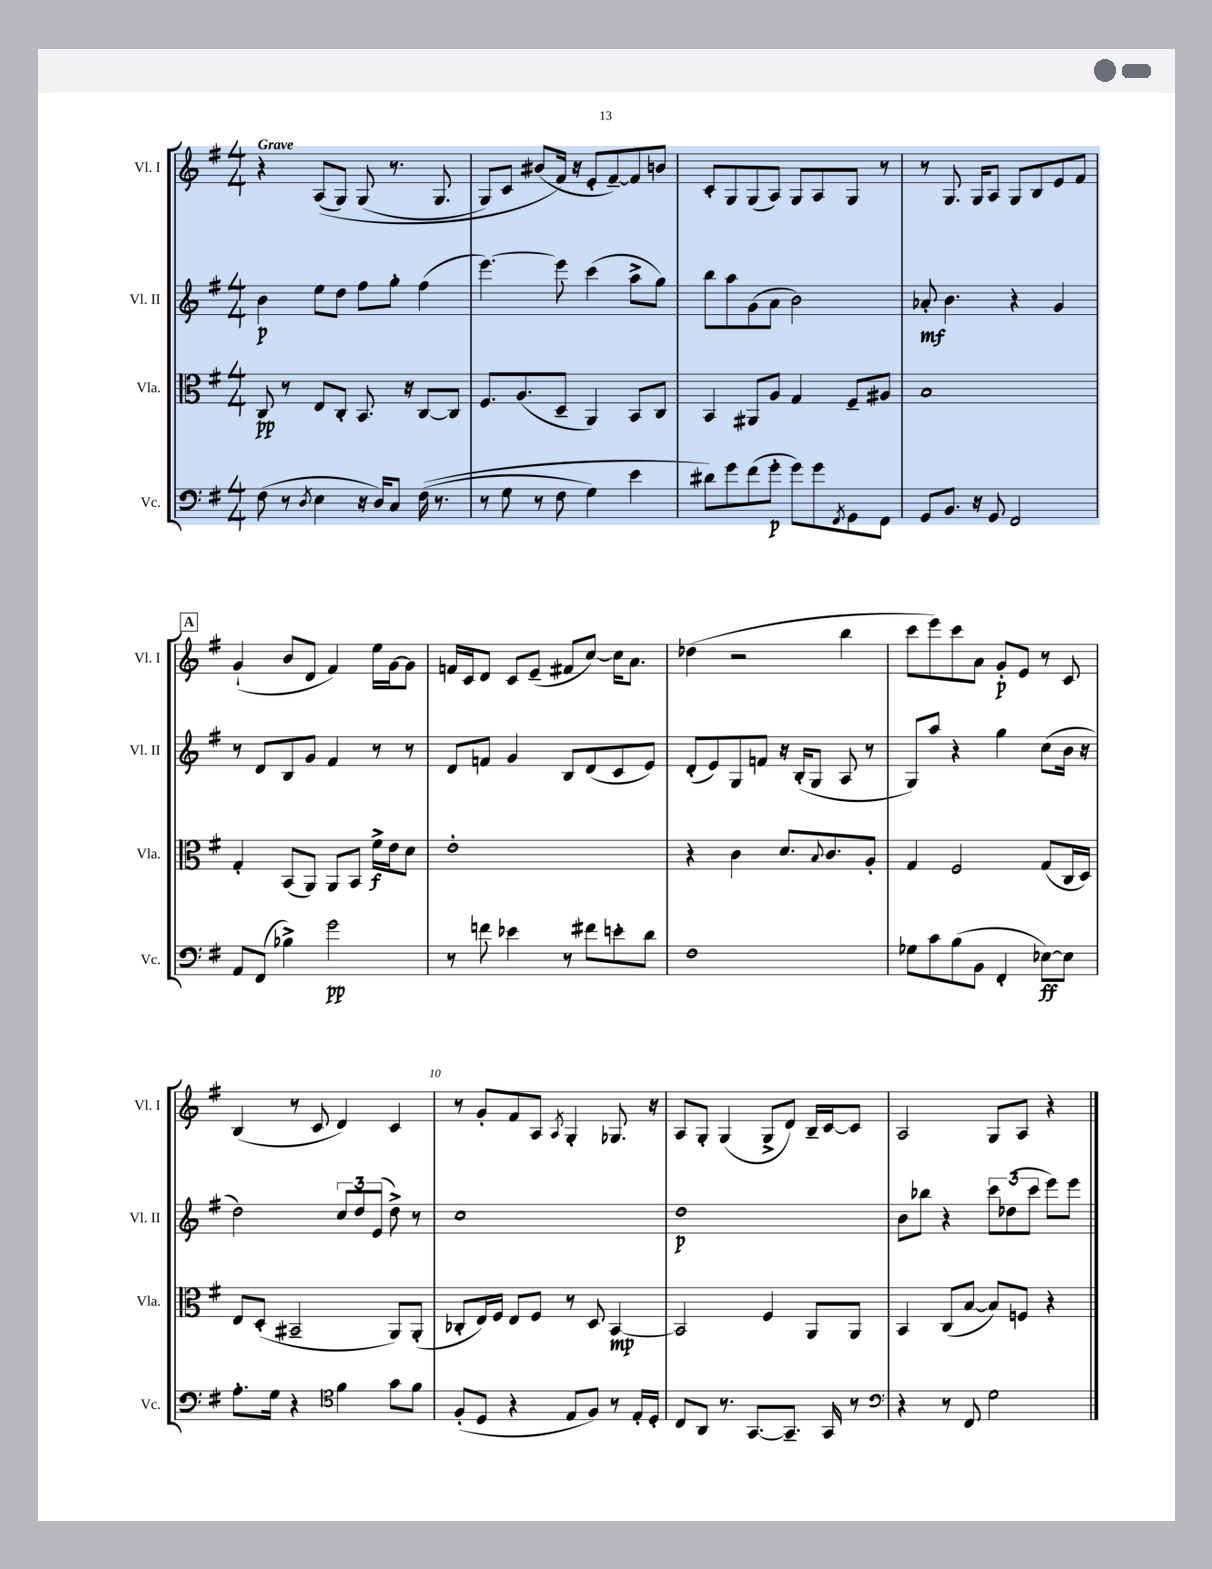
<<
\new StaffGroup <<
\new Staff = "s0" \with { instrumentName = "Vl. I" shortInstrumentName = "Vl. I" } {
    \clef treble \key g \major \numericTimeSignature \time 4/4 \tempo "Grave"
    r4 a8(\( g8) g8( r8. g8. |
    g8) c'8 bis'8( fis'16\) r16 e'8-. fis'8~--) fis'8 b'8 |
    c'8-. g8 g8( a8) g8 a8 g8 r8 |
    r8 g8. g16 a8 g8 b8 e'8 fis'8 |
    \mark \markup { \box "A" } g'4-!( b'8 d'8 fis'4) e''16 g'16~ g'8 |
    f'16 c'16 d'8 c'8 e'8--( fis'8 c''8~) c''16 a'8. |
    des''4( r2 b''4 |
    c'''8 e'''8) c'''8 a'8 g'8-.\p e'8 r8 c'8 |
    b4( r8 c'8 d'4) c'4 |
    r8 g'8-. fis'8 a8 \acciaccatura { a8 } g4-. ges8. r16 |
    a8 g8-. g4( g8-> d'8) b16-- c'16~ c'8 |
    a2 g8 a8 r4 \bar "|." |
}
\new Staff = "s1" \with { instrumentName = "Vl. II" shortInstrumentName = "Vl. II" } {
    \clef treble \key g \major \numericTimeSignature \time 4/4
    b'4\p e''8 d''8 fis''8 g''8-. fis''4( |
    e'''4.~) e'''8 c'''4( a''8-> g''8) |
    b''8 a''8 g'8( a'8 b'2) |
    aes'8-.\mf b'4. r4 g'4 |
    \mark \markup { \box "A" } r8 d'8 b8 g'8 fis'4 r8 r8 |
    d'8 f'8 g'4 b8 d'8( c'8 e'8) |
    d'8-.( e'8) g8 f'8 r16 b16-.( g8 a8 r8 |
    g8) a''8 r4 g''4 c''8( b'16 r16 |
    d''2) \tuplet 3/2 { c''8 d''8 e'8( } d''8->) r8 |
    c''1 |
    d''1\p |
    b'8 bes''8 r4 \tuplet 3/2 { c'''8 des''8( c'''8 } e'''8) e'''8 \bar "|." |
}
\new Staff = "s2" \with { instrumentName = "Vla." shortInstrumentName = "Vla." } {
    \clef alto \key g \major \numericTimeSignature \time 4/4
    c8\pp r8 e8 c8-. b,8. r16 c8~ c8 |
    fis8. a8.( d8-- a,4) b,8 c8 |
    b,4 ais,8 a8 g4 fis8-- ais8 |
    b1 |
    \mark \markup { \box "A" } g4-. b,8( a,8) a,8 b,8 fis'16->\f e'16 d'8 |
    e'1-. |
    r4 c'4 d'8. \appoggiatura { b8 } c'8. a8-. |
    g4 fis2 g8( c16 d16) |
    e8 d8-.( bis,2-- a,8) a,8-.( |
    ces8-. e16) fis16 e8 fis8 r8 d8 b,4~\mp |
    b,2 fis4 a,8 a,8 |
    b,4 c8( b8~ b8) f8 r4 \bar "|." |
}
\new Staff = "s3" \with { instrumentName = "Vc." shortInstrumentName = "Vc." } {
    \clef bass \key g \major \numericTimeSignature \time 4/4
    fis8( r8 \acciaccatura { d8 } e4 r16 d16) c8 fis16(\( r8. |
    r8 g8 r8 fis8 g4) e'4 |
    dis'8\) g'8 fis'8( g'8-.\p g'8) g'8 \acciaccatura { fis,8 } g,8 fis,8 |
    g,8 b,8. r16 g,8 fis,2 |
    \mark \markup { \box "A" } a,8 fis,8( bes4->) g'2\pp |
    r8 f'8 ees'4 r8 fis'8 e'8-. d'8 |
    fis1 |
    ges8 c'8 b8( b,8 fis,4-. ees8~\ff) ees8 |
    a8.-. g16 r4 \clef tenor fis'4 g'8 fis'8 |
    fis8-.( d8 r4 e8 fis8) r8 e16-. d16-. |
    c8 a,8 r8. g,8.~ g,8.-- g,16 r8 |
    \clef bass r4 r8 fis,8 g2 \bar "|." |
}
>>
>>
\layout { \context { \Score \override BarNumber.break-visibility = ##(#f #t #t) barNumberVisibility = #(every-nth-bar-number-visible 5) } }
